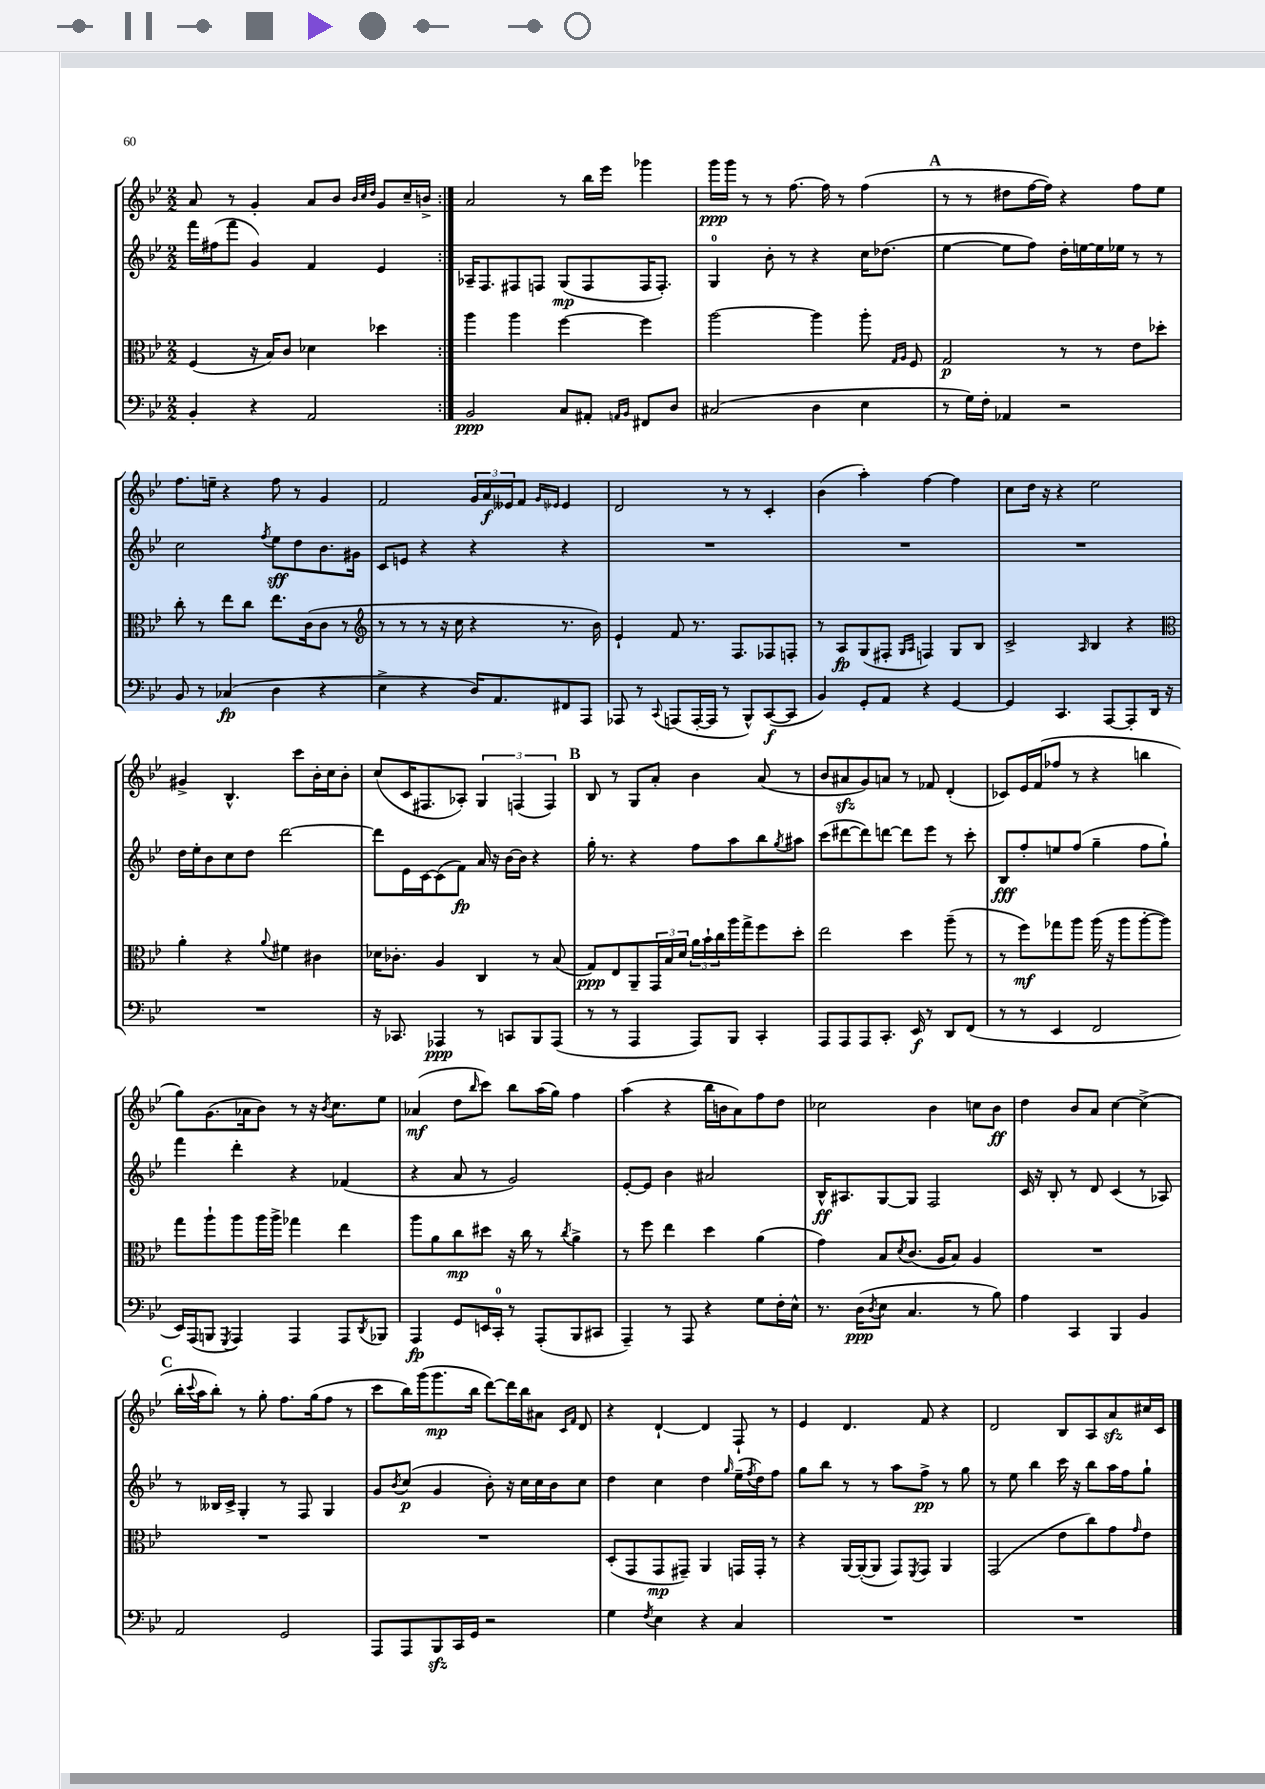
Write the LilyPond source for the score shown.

<<
\new StaffGroup <<
\new Staff = "s0" {
    \clef treble \key bes \major \numericTimeSignature \time 2/2
    \repeat volta 2 { a'8 r8 g'4-. a'8 bes'8 \grace { bes'32 c''32 d''32 } g'8 c''16-- b'16-> | }
    a'2 r8 bes''16 ees'''16 ges'''4 |
    g'''16\ppp g'''16 r8 r8 f''8.~ f''16 r8 f''4( |
    \mark \markup { \bold "A" } r8 r8 dis''8 f''16~ f''16) r4 f''8 ees''8 |
    f''8. e''16-- r4 f''8 r8 g'4 |
    f'2 \tuplet 3/2 { g'16 a'16\f eeses'16 } f'8 \grace { g'16 ees'16 } ees'4 |
    d'2 r8 r8 c'4-. |
    bes'4( a''4-.) f''4~ f''4 |
    c''8 d''16 r16 r4 ees''2 |
    gis'4-> bes4.-^ c'''8 bes'16-. c''16 bes'8-. |
    c''8( c'16 fis8. aes8-.) \tuplet 3/2 { g4 f4( f4) } |
    \mark \markup { \bold "B" } bes8 r8 g8 a'8-. bes'4 a'8( r8 |
    bes'8 ais'8\sfz g'8) a'8 r8 fes'8 d'4-.( |
    ces'8) ees'16 f'16( fes''8 r8 r4 b''4 |
    g''8) g'8.( aes'16 bes'8) r8 r16 \acciaccatura { bes'8 } c''8. ees''8 |
    aes'4\mf( d''8 \grace { bes''16 } c'''8) bes''8 a''16( g''16) f''4 |
    a''4( r4 bes''16 b'16 a'8) f''8 d''8 |
    ces''2 bes'4 c''8 bes'8\ff |
    d''4 bes'8 a'8 c''4~ c''4->( |
    \mark \markup { \bold "C" } bes''16-. \appoggiatura { c'''8 } a''16 bes''8-.) r8 g''8-. f''8. g''16( f''8 r8 |
    c'''8 bes''16) g'''16( g'''8.\mp bes''16 d'''8~) d'''16 bes''16 ais'8 \grace { c'16 f'16 } d'8 |
    r4 d'4~-! d'4 f8-! r8 |
    ees'4 d'4. f'8 r4 |
    d'2 bes8 a8 a'8\sfz cis''16 c'16 \bar "|." |
}
\new Staff = "s1" {
    \clef treble \key bes \major \numericTimeSignature \time 2/2
    \repeat volta 2 { f'''16 fis''16( f'''8 g'4) f'4 ees'4 | }
    aes16-- f8. fis8 f8 g8\mp( f8 f16 f8.-.) |
    g4-0 bes'8-. r8 r4 c''16 des''8.( |
    \mark \markup { \bold "A" } ees''4~ ees''8 f''8) d''16-. e''16~ e''16 ees''16 r8 r8 |
    c''2 \acciaccatura { f''8 } ees''8\sff d''8 bes'8. gis'16 |
    c'8 e'8 r4 r4 r4 |
    R1 |
    R1 |
    R1 |
    d''16 ees''16-. bes'8 c''8 d''8 d'''2~ |
    d'''8 ees'16 c'16~ c'8( f'8\fp) a'16 r16 bes'16~ bes'16 r4 |
    \mark \markup { \bold "B" } g''16-. r8. r4 f''8 a''8 bes''8 \acciaccatura { g''8 } ais''8 |
    c'''8( dis'''8~ dis'''8) d'''8~ d'''8 ees'''8 r8 c'''8-. |
    bes8\fff f''8-. e''8 f''8( g''4-- f''8 g''8-!) |
    f'''4 d'''4-. r4 fes'4( |
    r4 a'8 r8 g'2) |
    ees'8~-. ees'8 bes'4 ais'2 |
    bes16-^\ff ais8. g8~ g8 f2 |
    c'16 r16 bes8-. r8 d'8 c'4( r8 aes8) |
    \mark \markup { \bold "C" } r8 beses16 c'16-> g4-. r8 f8 g4 |
    g'8 \acciaccatura { bes'8 } c''8\p( g'4 bes'8-.) r16 c''16 c''16 bes'16 c''8 |
    d''4 c''4 d''4 \grace { g''16 } ees''16--( \acciaccatura { f''8 } d''16) f''8 |
    g''8 bes''8 r8 r8 a''8 f''8->\pp r8 g''8 |
    r8 ees''8 bes''4 c'''16 r16 bes''8 a''16 f''16 g''8-! \bar "|." |
}
\new Staff = "s2" {
    \clef alto \key bes \major \numericTimeSignature \time 2/2
    \repeat volta 2 { f4( r16 bes16) c'8 des'4 des''4 | }
    a''4 a''4 f''4~ f''4 |
    a''2~ a''4 a''8-. \grace { g16 a16 } f8 |
    \mark \markup { \bold "A" } g2\p r8 r8 ees'8 des''8-. |
    c''8-. r8 ees''8 c''8 ees''8. c'16( c'8 r8 |
    \clef treble r8 r8 r8 r16 c''16 r4 r8. bes'16) |
    ees'4-! f'8 r8. f8. fes8 f8-. |
    r8 a8\fp g8( fis8-. \grace { g16 a16 } f4) g8 bes8 |
    c'2-> \grace { a16 } bes4 r4 |
    \clef alto a'4-. r4 \appoggiatura { a'8 } fis'4 cis'4 |
    des'16 ces'8.-. a4 c4 r8 bes8( |
    \mark \markup { \bold "B" } g8\ppp) ees8 a,8-- \tuplet 3/2 { g,16 bes16 d'16 } \tuplet 3/2 { a'16 bes'16-! c''16 } a''16 g''16-> f''8 d''8-. |
    ees''2 d''4 a''8--( r8 |
    r8 f''8\mf) ges''8 a''8 a''16( r16 a''8 a''8~-. a''8) |
    g''8 a''8-! a''8 a''16 a''16-> ges''4 ees''4 |
    a''8 a'8 c''8\mp dis''8 r16 c''16 r8 \acciaccatura { c''8 } a'4-> |
    r8 f''8 ees''4 d''4 a'4( |
    g'4) bes8 \acciaccatura { d'8 } c'8.( a16 bes8) a4 |
    R1 |
    \mark \markup { \bold "C" } R1 |
    R1 |
    d8-.( g,8 g,8\mp gis,8--) a,4 g,16 g,16-. r8 |
    r4 a,16~ a,16~-.( a,8 g,8) \acciaccatura { f,8 } g,8 a,4 |
    g,2( ees'8 c''8) g'8 \grace { g'16 } ees'8 \bar "|." |
}
\new Staff = "s3" {
    \clef bass \key bes \major \numericTimeSignature \time 2/2
    \repeat volta 2 { bes,4-. r4 a,2 | }
    bes,2\ppp c8 ais,8-. \grace { a,16 bes,16 } fis,8 d8 |
    cis2( d4 ees4 |
    \mark \markup { \bold "A" } r8 g16) f16-. aes,4 r2 |
    bes,8 r8 ces4\fp( d4 r4 |
    ees4-> r4 d16) a,8. fis,8 a,,8 |
    aes,,8 r8 \appoggiatura { c,8 } a,,8( a,,16~-. a,,16 r8 bes,,8-^) c,8~\f( c,8 |
    bes,4) g,8-. a,8 r4 g,4~ |
    g,4 c,4. a,,8~ a,,8-. d,16 r16 |
    R1 |
    r16 ces,8. aes,,4\ppp r8 c,8 bes,,8 aes,,8( |
    \mark \markup { \bold "B" } r8 r8 a,,4 a,,8) bes,,8 c,4-. |
    a,,8 a,,8 a,,8 c,8.-. ees,16\f r8 d,8 f,8( |
    r8 r8 ees,4 f,2 |
    ees,16) a,,16( b,,8 \acciaccatura { g,,8 } a,,4) a,,4 a,,8 \acciaccatura { d,8 } bes,,8 |
    a,,4\fp g,8 e,16 c,16-0-. r8 a,,8-.( bes,,8 cis,8 |
    a,,4--) r8 a,,8 r4 g8 f16-. ees16-^ |
    r8. d16\ppp( \acciaccatura { d8 } ees8 c4. r8 bes8) |
    a4 c,4 bes,,4 bes,4 |
    \mark \markup { \bold "C" } a,2 g,2 |
    a,,8 a,,8 bes,,8\sfz c,16 g,16 r2 |
    g4 \acciaccatura { f8 } ees4 r4 c4 |
    R1 |
    R1 \bar "|." |
}
>>
>>
\layout { \context { \Score \remove "Bar_number_engraver" } }
